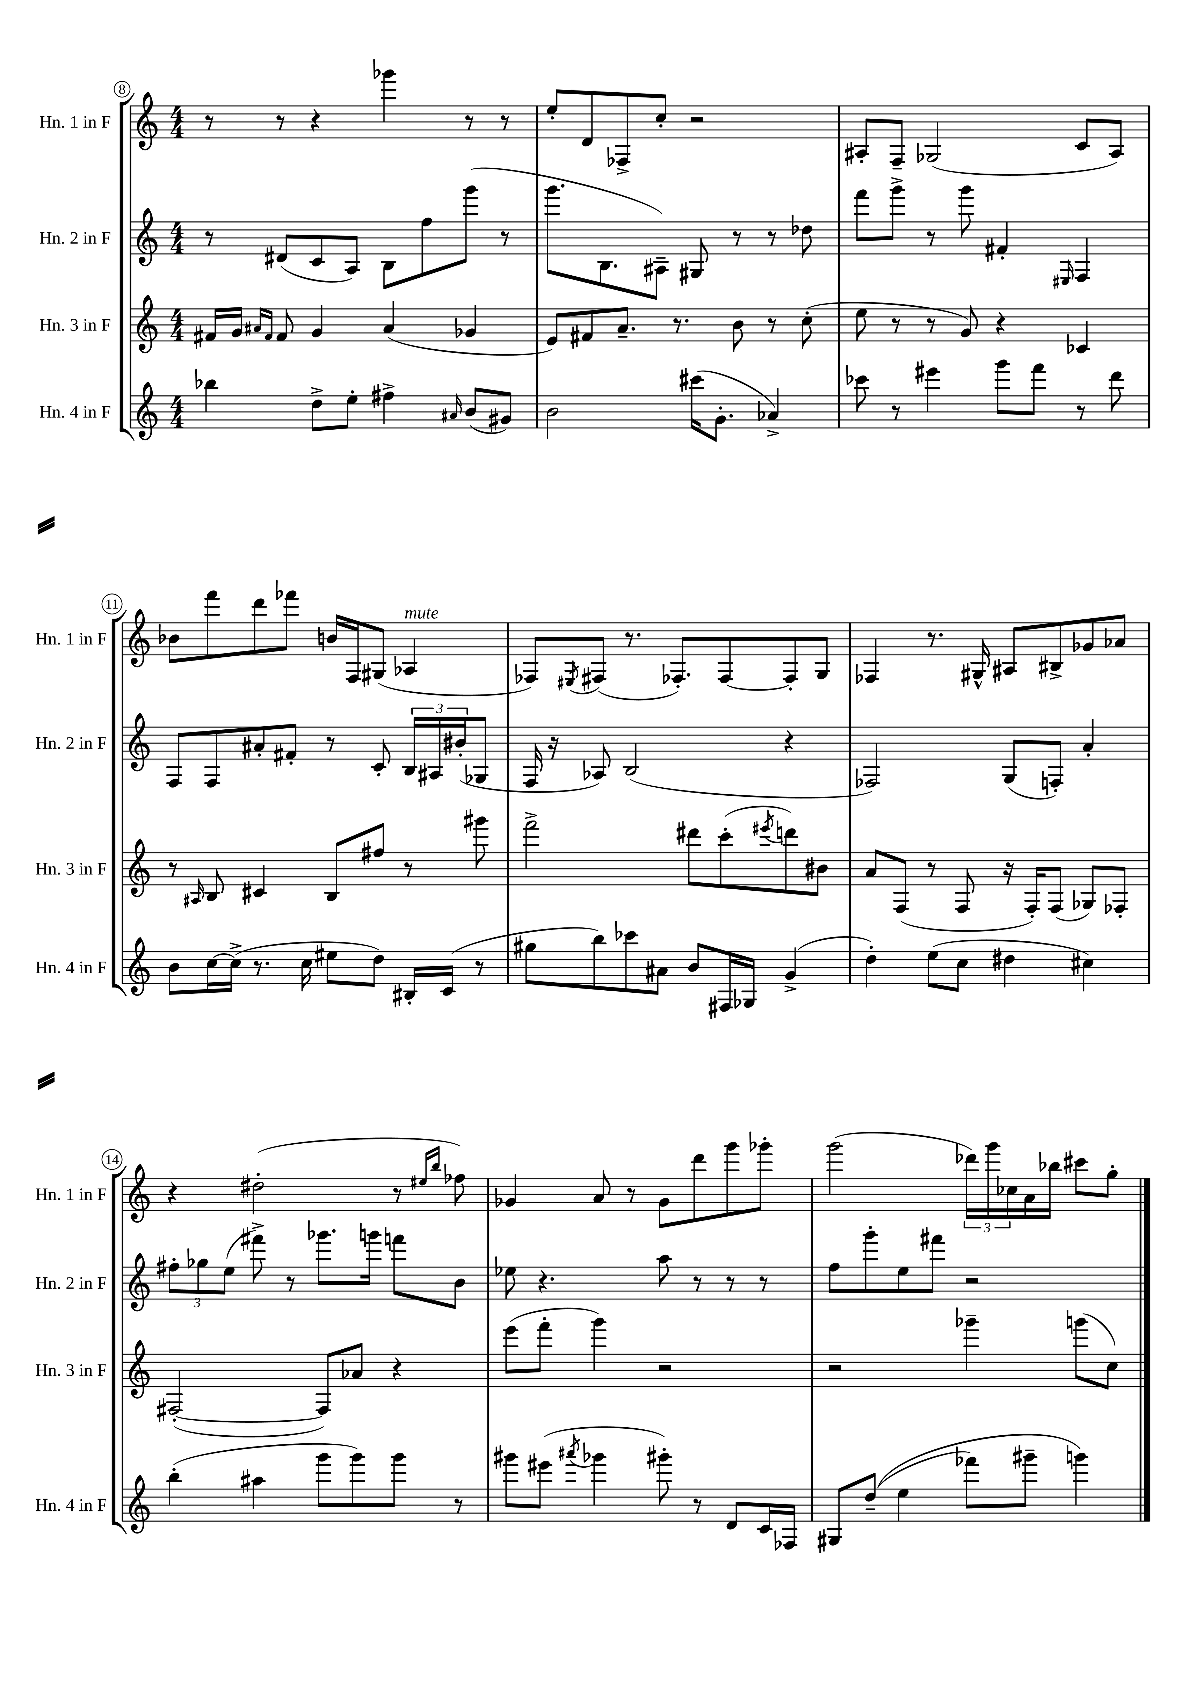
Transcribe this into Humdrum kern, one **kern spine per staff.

**kern	**kern	**kern	**kern
*part4	*part3	*part2	*part1
*staff4	*staff3	*staff2	*staff1
*I"Hn. 4 in F	*I"Hn. 3 in F	*I"Hn. 2 in F	*I"Hn. 1 in F
*I'Hn. 4 in F	*I'Hn. 3 in F	*I'Hn. 2 in F	*I'Hn. 1 in F
*clefG2	*clefG2	*clefG2	*clefG2
*k[]	*k[]	*k[]	*k[]
*M4/4	*M4/4	*M4/4	*M4/4
=8	=8	=8	=8
4bb-X\	16f#X/LL	8r	8r
.	16g/JJ	.	.
.	16qqa#X/LL	.	.
.	16qqf#/JJ	.	.
.	8f#/	(8d#X/L	8r
8dd^\L	4g/	8c/	4r
8ee'\J	.	8A/J)	.
4ff#X^\	(4a#/	8B\L	4ggg-X\
.	.	8ff\	.
16qqa#X/	.	.	.
(8b/L	4g-X/	(8ggg\J	8r
8g#X/J)	.	8r	8r
=9	=9	=9	=9
2b\	8e/L)	8.ggg\L	8ee'/L
.	8f#X/	.	8d/
.	.	8.B\	.
.	8.a~/J	.	8F-X^/
.	.	8A#X~\J)	8cc'/J
.	8.r	.	.
(16ccc#X\KL	.	8G#X/	2r
8.g'\J	.	.	.
.	8b\	8r	.
4a-X^/)	8r	8r	.
.	(8cc'\	8dd-X\	.
=10	=10	=10	=10
8ccc-X\	8ee\	8fff\L	8A#X'/L
8r	8r	8ggg^\J	8F~/J
4eee#X\	8r	8r	(2G-X/
.	8g/)	8ggg\	.
8ggg\L	4r	4f#X'/	.
8fff\J	.	.	.
.	.	16qqE#X/	.
8r	4c-X/	4F/	8c/L
8ddd\	.	.	8A#/J)
!!LO:LB:g=z
=11	=11	=11	=11
8b\L	8r	8F/L	8b-X\L
.	16qqA#X/	.	.
[16cc\L	8B/	8F/	8fff\
(16cc^\JJ]	.	.	.
8.r	4c#X/	8a#X'/	8ddd\
.	.	8f#X'/J	8fff-X\J
16cc\	.	.	.
8ee#X\L	8B/L	8r	16bn/LL
.	.	.	16F/J
8dd\J)	8ff#X/J	8c'/	(8G#X/J
!	!	!	!LO:TX:a:i:t=mute
16B#X'/LL	8r	24B/LL	4A-X/
.	.	24A#X/	.
(16c/JJ	.	.	.
.	.	(24b#X'/J	.
8r	8ggg#X\	8G-X/J	.
=12	=12	=12	=12
8gg#X\L	2fff^\	16F/	8F-X/L)
.	.	16r	.
.	.	.	8qE#X/
8bb\)	.	8A-X/)	(8F#X/J
8ccc-X\	.	(2B/	8.r
8a#X\J	.	.	.
.	.	.	8.F-X'/L)
8b/L	8ddd#X\L	.	.
16F#X/L	(8ccc'\	.	[8F-/
16G-X/JJ	.	.	.
.	8qeee#X/	.	.
(4g^/	8dddn\)	4r	8F-'/]
.	8b#X\J	.	8G/J
=13	=13	=13	=13
4dd'\)	8a/L	2F-X/)	4F-X/
.	(8F/J	.	.
(8ee\L	8r	.	8.r
8cc\J	8F/	.	.
.	.	.	16G#X^^/
4dd#X\	16r	(8G/L	8A#X/L
.	16F'/KL)	.	.
.	(8F/J	8Fn'/J)	8B#X^/
4cc#X\)	8G-X/L)	4a'/	8g-X/
.	8F-X'/J	.	8a-X/J
!!LO:LB:g=z
=14	=14	=14	=14
(4bb'\	([2F#X'/	12ff#X'\L	4r
.	.	12gg-X\	.
.	.	(12ee\J	.
4aa#X\	.	8fff#X^\)	(2dd#X'\
.	.	8r	.
8ggg\L	8F#/L])	8.ggg-X\L	.
8ggg\)	8a-X/J	.	.
.	.	16gggn\Jk	.
8ggg\J	4r	8fffn\L	8r
.	.	.	16qqee#X/LL
.	.	.	16qqbb/JJ
8r	.	8b\J	8ff-X\)
=15	=15	=15	=15
8ggg#X\L	(8eee\L	8ee-X\	4g-X/
(8eee#X\J	8fff'\J	4.r	.
8qaaa#X/	.	.	.
4ggg-X\	4ggg\)	.	8a/
.	.	.	8r
8ggg#X'\)	2r	8aa\	8g-\L
8r	.	8r	8ddd\
8d/L	.	8r	8ggg\
16c/L	.	8r	8ggg-X'\J
16F-X/JJ	.	.	.
=16	=16	=16	=16
8G#X/L	2r	8ff\L	(2ggg\
((8dd~/J	.	8ggg'\	.
4ee\	.	8ee\	.
.	.	8fff#X\J	.
8fff-X\L)	4ggg-X~\	2r	24ddd-X\LL)
.	.	.	24ggg\
.	.	.	24cc-X\
8ggg#X~\J	.	.	16a\
.	.	.	16bb-X\JJ
4gggn\)	(8gggn\L	.	8ccc#X\L
.	8cc\J)	.	8gg'\J
==	==	==	==
*-	*-	*-	*-
